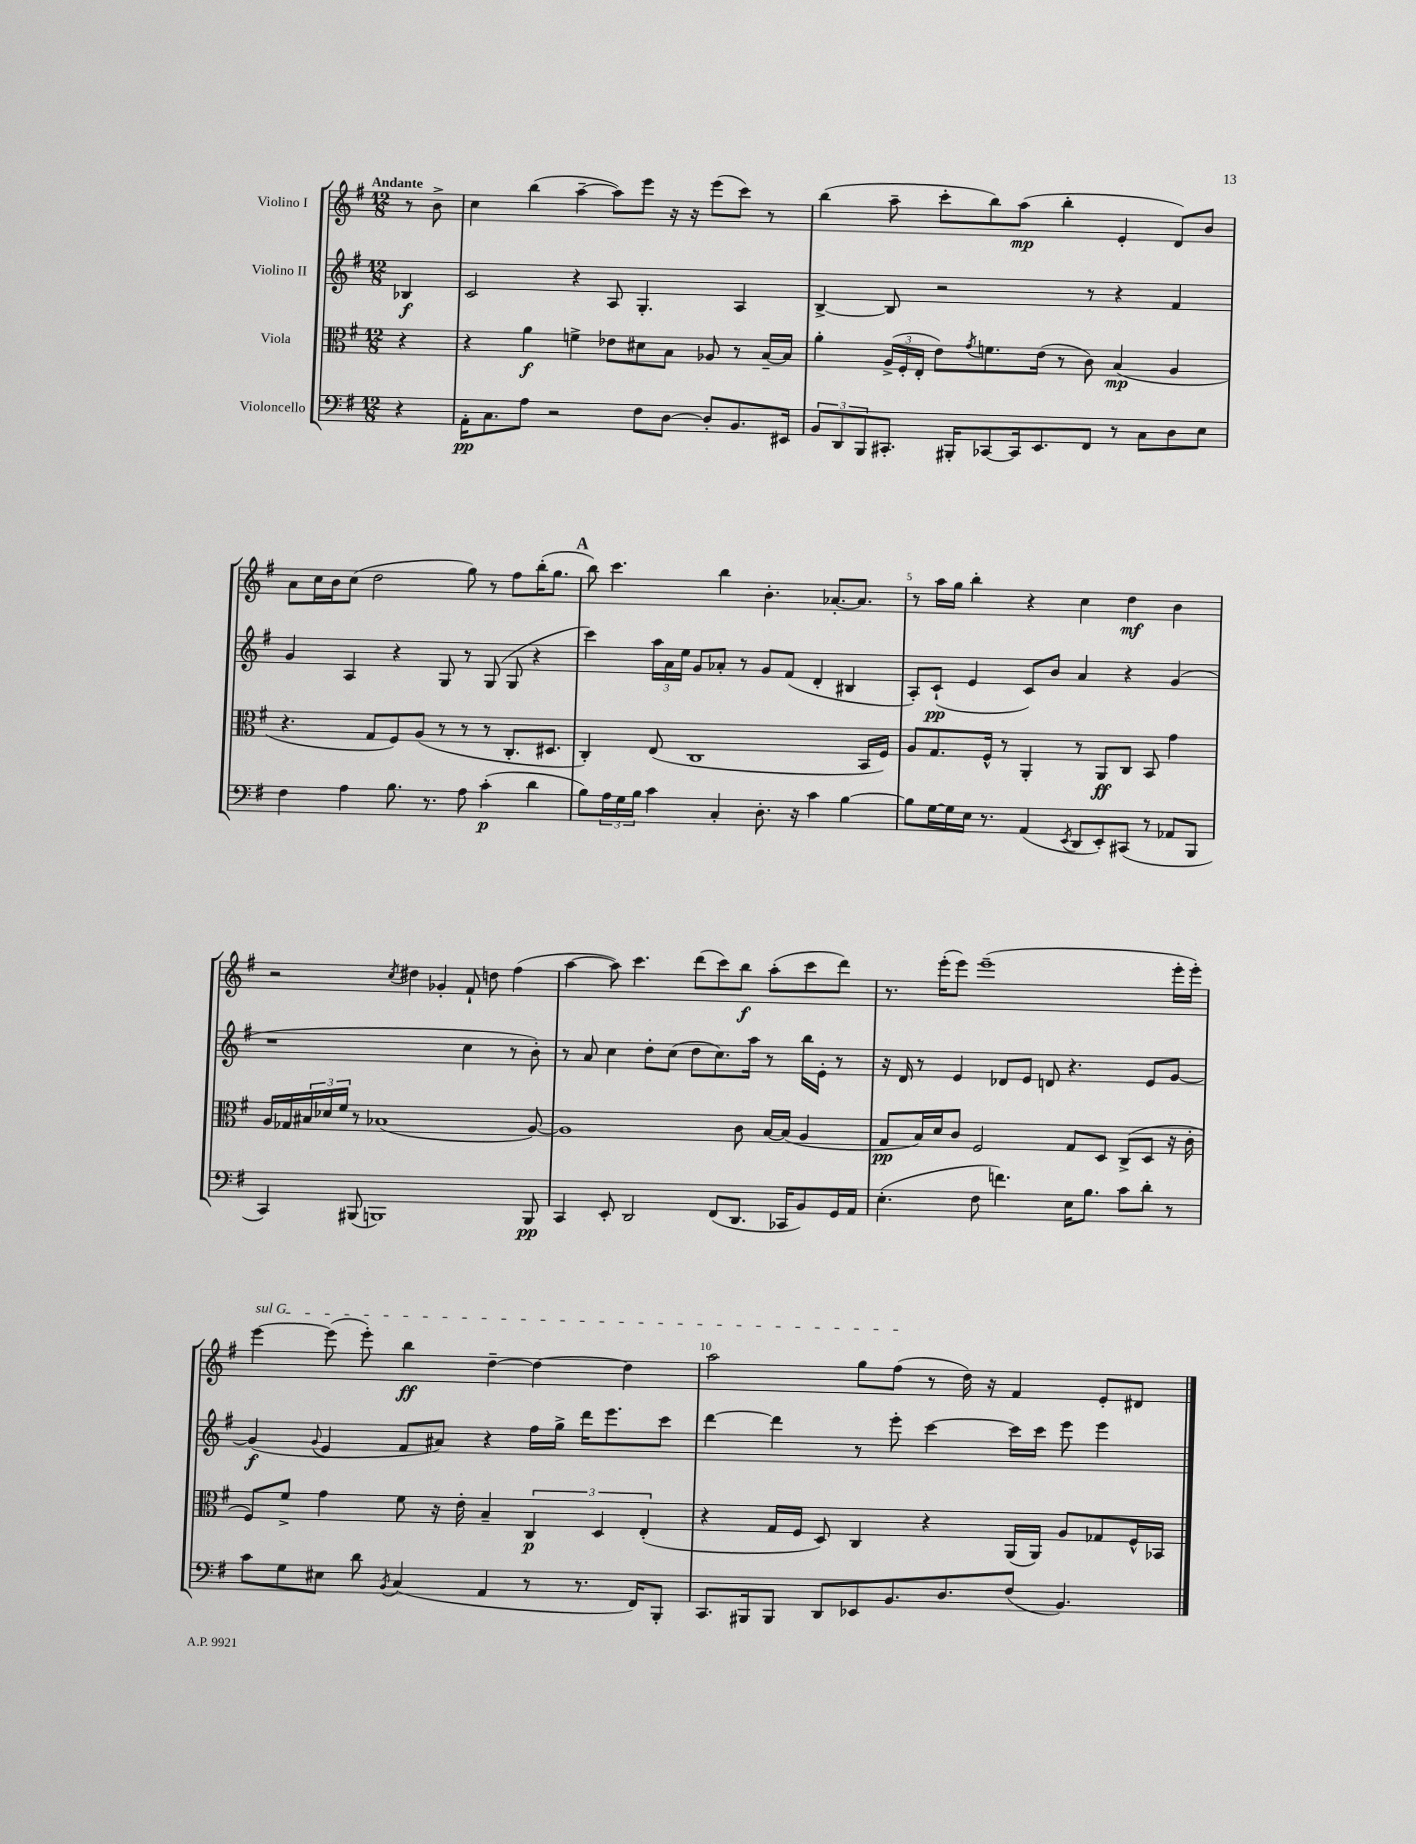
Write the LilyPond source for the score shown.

<<
\new StaffGroup <<
\new Staff = "s0" \with { instrumentName = "Violino I" } {
    \clef treble \key g \major \numericTimeSignature \time 12/8 \partial 4 \tempo "Andante"
    r8 b'8-> |
    c''4 b''4( a''4~-- a''8) e'''8 r16 r16 e'''8( c'''8) r8 |
    b''4( a''8-- c'''8-. b''8) a''8\mp( b''4-. e'4-. d'8) b'8 |
    a'8 c''16 b'16 c''8( d''2 g''8) r8 fis''8 b''16-.( g''8. |
    \mark \markup { \bold "A" } b''8) c'''4. b''4 b'4.-. aes'8.~-. aes'8. |
    r8 a''16 g''16 b''4-. r4 c''4 d''4\mf b'4 |
    r2 \acciaccatura { c''8 } dis''4 ges'4-. fis'8-! d''8 fis''4( |
    a''4~ a''8) c'''4. d'''8( c'''8) b''8\f a''8-.( c'''8 d'''8) |
    r8. e'''16-.( e'''8) e'''1--( e'''16-. e'''16-.) |
    \once \override TextSpanner.bound-details.left.text = \markup { \italic "sul G" } e'''4~\startTextSpan e'''8( e'''8-.) b''4\ff d''4~-- d''4~ d''4 |
    a''2 g''8 fis''8\stopTextSpan( r8 d''16) r16 fis'4 e'8-. dis'8 \bar "|." |
}
\new Staff = "s1" \with { instrumentName = "Violino II" } {
    \clef treble \key g \major \numericTimeSignature \time 12/8 \partial 4
    bes4\f |
    c'2 r4 a8 g4.-. a4 |
    b4~-> b8 r2 r8 r4 fis'4 |
    g'4 a4 r4 g8 r8 g8( g8 r4 |
    \mark \markup { \bold "A" } c'''4) \tuplet 3/2 { a''16 a'16 e''16 } g'8 aes'8-. r8 g'8 fis'8( d'4-. bis4 |
    a8-.) c'8-!\pp( e'4 c'8) b'8 a'4 r4 g'4( |
    r1 c''4 r8 b'8-.) |
    r8 a'8 c''4 d''8-. c''8( d''8 c''8.) a''16 r8 b''16 e'16-. r8 |
    r16 d'16 r8 e'4 des'8 e'8 d'8 r4. e'8 g'8~ |
    g'4\f( \appoggiatura { g'8 } e'4 fis'8 ais'8) r4 fis''16 g''16-> d'''16 e'''8. c'''8 |
    d'''4~ d'''4 r8 e'''8-. c'''4~ c'''16 c'''16 e'''8 e'''4 \bar "|." |
}
\new Staff = "s2" \with { instrumentName = "Viola" } {
    \clef alto \key g \major \numericTimeSignature \time 12/8 \partial 4
    r4 |
    r4 a'4\f f'4-> ees'8 dis'8 b8 aes8 r8 b16~-- b16 |
    a'4-. \tuplet 3/2 { a16->( fis16-. e16-. } e'8) \acciaccatura { g'8 } f'8. e'16( r8 c'8) b4\mp( a4 |
    r4. g8 fis8) a8( r8 r8 r8 c8.-. dis8. |
    \mark \markup { \bold "A" } c4-.) e8( c1 b,16 fis16) |
    a8 g8. fis16-^ r8 a,4-. r8 a,8\ff c8 b,8 g'4 |
    a16 ges16 \tuplet 3/2 { bis16 des'16 fis'16 } r8 bes1( a8~) |
    a1 c'8 b16~ b16( a4 |
    g8\pp b16) d'16 c'8 fis2 g8 d8 c8->( d8 r16 c'16-. |
    fis8) fis'8-> g'4 fis'8 r16 e'16-. b4-- \tuplet 3/2 { c4\p d4 e4-.( } |
    r4 g16 fis16 d8) c4 r4 a,16( a,16) a8 ges8 fis16-^ bes,16 \bar "|." |
}
\new Staff = "s3" \with { instrumentName = "Violoncello" } {
    \clef bass \key g \major \numericTimeSignature \time 12/8 \partial 4
    r4 |
    a,16-.\pp c8. a8 r2 fis8 d8~ d8-. b,8. eis,16 |
    \tuplet 3/2 { b,8 d,8 b,,8 } cis,8.-. bis,,16-. ces,8~ ces,16 e,8. fis,8 r8 c8 d8 e8 |
    fis4 a4 b8. r8. a8 c'4-.\p( d'4 |
    \mark \markup { \bold "A" } b8) \tuplet 3/2 { a16 g16 b16 } c'4 c4-. d8.-. r16 c'4 b4~ |
    b8 g16~ g16 e16 r8. a,4( \acciaccatura { e,8 } d,8 e,8-.) cis,8( r8 aes,8 b,,8 |
    c,4) bis,,8( b,,1) b,,8\pp |
    c,4 e,8-. d,2 fis,8( d,8. ces,16 b,8) g,16 a,16 |
    e4.-.( fis8 f'4.) e16 b8. c'8 d'8-. r8 |
    c'8 g8 eis8 d'8 \acciaccatura { b,8 } c4( a,4 r8 r8. fis,16) b,,8-. |
    c,8. bis,,16 bis,,8 d,8 ees,8 b,8. d8. fis8( b,4.) \bar "|." |
}
>>
>>
\layout { \context { \Score \override BarNumber.break-visibility = ##(#f #t #t) barNumberVisibility = #(every-nth-bar-number-visible 5) } }
